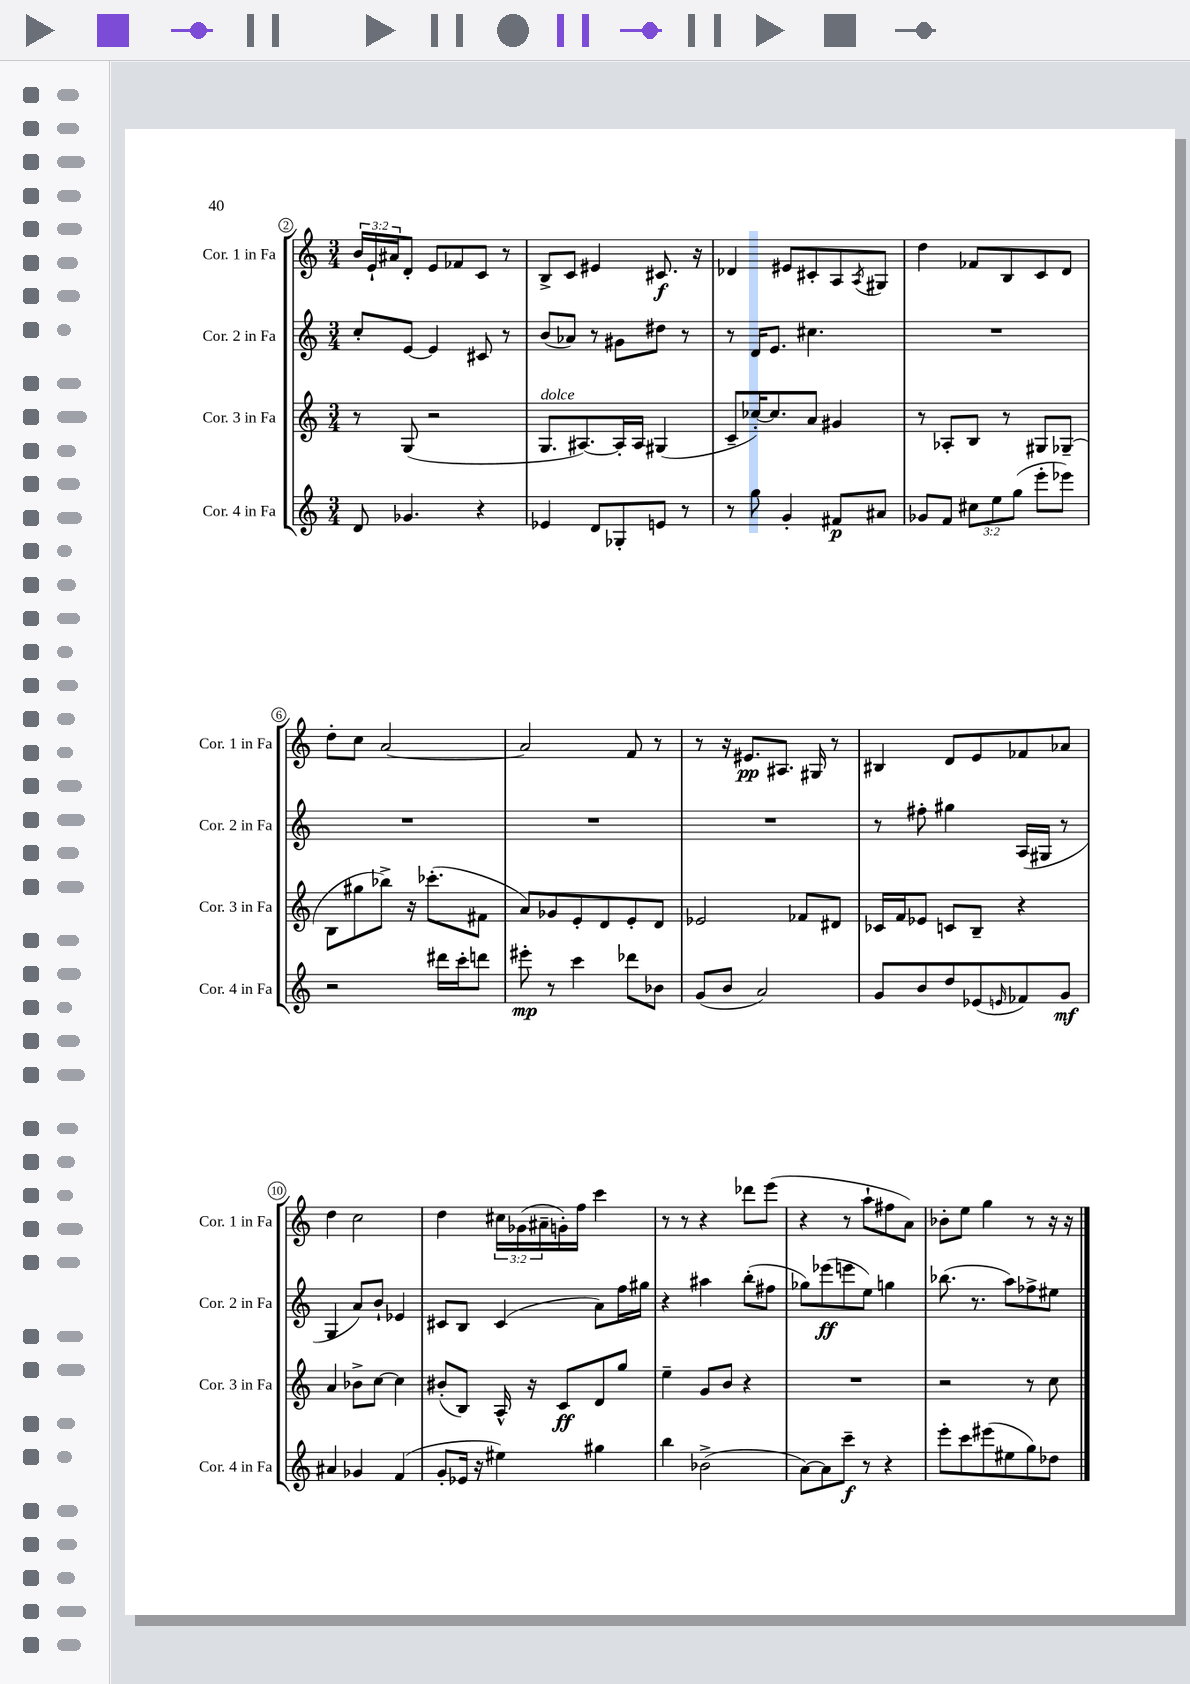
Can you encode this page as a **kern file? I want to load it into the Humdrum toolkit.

**kern	**kern	**kern	**kern
*staff4	*staff3	*staff2	*staff1
*clefG2	*clefG2	*clefG2	*clefG2
*k[]	*k[]	*k[]	*k[]
*M3/4	*M3/4	*M3/4	*M3/4
8d/	8r	8cc'/L	24b/LL
.	.	.	24e`/
.	.	.	24a#/J
4.g-/	(8G/	[8e/J	8d'/J
.	2r	4e/]	8e/L
.	.	.	8f-/
4r	.	8c#/	8c/J
.	.	8r	8r
=	=	=	=
4e-/	8.G/L	(8b/L	8B^/L
.	.	8a-/J)	8c/J
.	[8.A#/)	.	.
8d/L	.	8r	4e#/
8G-'/	16A#'/]L	8g#\L	.
.	16A#/JJ	.	.
8e/J	(4G#/	8dd#\J	8.c#/
8r	.	8r	.
.	.	.	16r
=	=	=	=
8r	8c~/L	8r	4d-/
8gg\	[16cc-'/K)	16d/LK	.
.	8.cc-/]	8.e/J	.
4g'/	.	.	8e#/L
.	8a/J	4.cc#\	8c#'/
8f#/L	4g#/	.	8A/
.	.	.	8qA/
8a#/J	.	.	8G#/J
=	=	=	=
8g-/L	8r	2.r	4dd\
8f/J	8A-'/L	.	.
12cc#\L	8B/J	.	8f-/L
12ee\	.	.	.
.	8r	.	8B/
(12gg\J	.	.	.
8eee'\L	8G#/L	.	8c/
8eee-\J)	(8G-~/J	.	8d/J
=	=	=	=
2r	8B\L	2.r	8dd'\L
.	8gg#\	.	8cc\J
.	8bb-^\J)	.	[2a/
.	16r	.	.
.	(8.ccc-'\L	.	.
16ddd#\LL	.	.	.
16ccc'\J	.	.	.
8ddd\J	8f#\J	.	.
=	=	=	=
8eee#'\	8a/L)	2.r	2a/]
8r	8g-/	.	.
4ccc\	8e'/	.	.
.	8d/	.	.
8ddd-\L	8e'/	.	8f/
8b-\J	8d/J	.	8r
=	=	=	=
(8g/L	2e-/	2.r	8r
8b/J	.	.	16r
.	.	.	8.e#/L
2a/)	.	.	.
.	.	.	8.A#/J
.	8f-/L	.	.
.	.	.	16G#/
.	8d#/J	.	8r
=	=	=	=
8g/L	16c-/LL	8r	4B#/
.	16f/J	.	.
8b/	8e-/J	8ff#'\	.
8dd/	8c/L	4gg#\	8d/L
(8e-/	8B~/J	.	8e/
16qqe/	.	.	.
8f-/)	4r	(16A/LL	8f-/
.	.	16G#/JJ	.
8g/J	.	8r	8a-/J
=	=	=	=
4a#/	4a/	4G/	4dd\
4g-/	8b-^\L	8a/L)	2cc\
.	[8cc\J	8b`/J	.
(4f/	4cc\]	4e-/	.
=	=	=	=
8g'/L	(8b#'/L	8c#/L	4dd\
16e-/Jk	8B/J)	8B/J	.
16r	.	.	.
4ee#\)	16A^^/	(4c#/	24cc#\LL
.	.	.	(24g-\
.	16r	.	.
.	.	.	24a#~\
.	8c/L	.	16g'\)
.	.	.	16ff\JJ
4gg#\	8d/	8a\L)	4ccc\
.	8gg/J	16ff\L	.
.	.	16gg#\JJ	.
=	=	=	=
4bb\	4ee~\	4r	8r
.	.	.	8r
(2b-^\	8g/L	4aa#\	4r
.	8b/J	.	.
.	4r	(8bb'\L	8ddd-\L
.	.	8ff#\J	(8eee\J
=	=	=	=
[8a\L)	2.r	8gg-\L)	4r
8a\]	.	(8eee-\	.
8ccc~\J	.	8eee\	8r
8r	.	8ee\J)	8aa`\L
4r	.	4gg\	8ff#\
.	.	.	8a\J)
=	=	=	=
8eee'\L	2r	(8.bb-\	8b-'\L
8ccc\	.	.	8ee\J
.	.	8.r	.
(8eee#\	.	.	4gg\
8ee#\	.	8aa\L)	.
8gg\)	8r	8ff-^\	8r
8dd-\J	8cc\	8ee#\J	16r
.	.	.	16r
==	==	==	==
*-	*-	*-	*-
